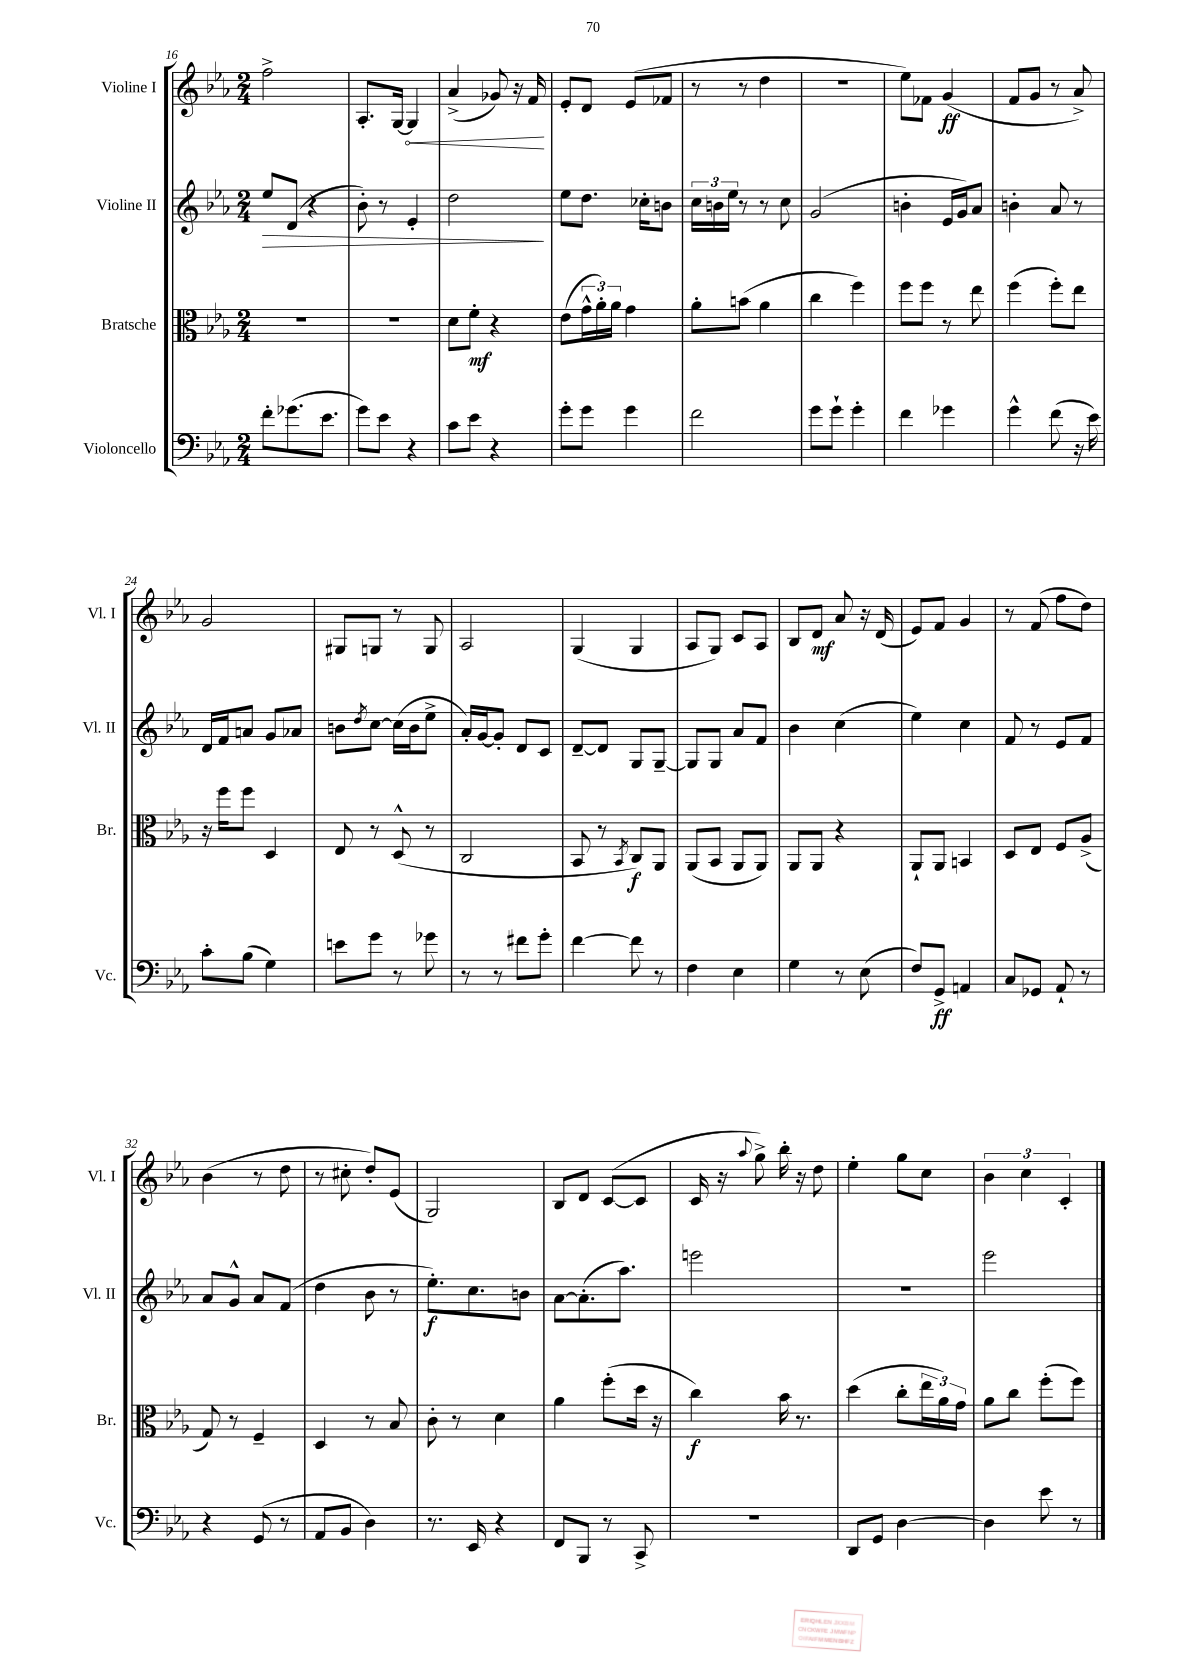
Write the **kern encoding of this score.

**kern	**kern	**kern	**kern
*staff4	*staff3	*staff2	*staff1
*clefF4	*clefC3	*clefG2	*clefG2
*k[b-e-a-]	*k[b-e-a-]	*k[b-e-a-]	*k[b-e-a-]
*M2/4	*M2/4	*M2/4	*M2/4
8f'	2r	8ee-	2ff^
(8.g-	.	(8d	.
.	.	4r	.
8.e-	.	.	.
=	=	=	=
8g)	2r	8b-')	8.A-'
8e-	.	8r	.
.	.	.	[16G
4r	.	4e-'	4G]
=	=	=	=
8c	8d	2dd	(4a-^
8e-	8f'	.	.
4r	4r	.	8g-)
.	.	.	16r
.	.	.	16f
=	=	=	=
8g'	(8e-	8ee-	8e-'
8g	24g^^	8.dd	8d
.	24a-')	.	.
.	24a-	.	.
4g	4g	.	(8e-
.	.	16cc-'	.
.	.	8b	8f-
=	=	=	=
2f	8a-'	24cc	8r
.	.	24b	.
.	.	24ee-	.
.	(8b	8r	8r
.	4a-	8r	4dd
.	.	8cc	.
=	=	=	=
8g	4cc	(2g	2r
8g`	.	.	.
4g'	4ff)	.	.
=	=	=	=
4f	8ff	4b'	8ee-)
.	8ff	.	8f-
4g-	8r	16e-	(4g
.	.	16g)	.
.	8ee-	8a-	.
=	=	=	=
4g^^	(4ff	4b'	8f
.	.	.	8g
(8f	8ff')	8a-	8r
16r	8ee-	8r	8a-^)
16e-)	.	.	.
=	=	=	=
8c'	16r	16d	2g
.	16ff	16f	.
(8B-	8ff	8a	.
4G)	4D	8g	.
.	.	8a-	.
=	=	=	=
8e	8E-	8b	8G#
.	.	8qdd	.
8g	8r	[8cc	8G
8r	(8D^^	(16cc]	8r
.	.	16b	.
8g-	8r	8ee-^	8G
=	=	=	=
8r	2C	16a-')	2A-
.	.	[16g	.
8r	.	8g']	.
8f#	.	8d	.
8g'	.	8c	.
=	=	=	=
[4f	8BB-	[8d~	(4G
.	8r	8d]	.
.	8qBB-	.	.
8f]	8C)	8G	4G
8r	8AA-	[8G~	.
=	=	=	=
4F	(8AA-	8G]	8A-
.	8BB-	8G	8G)
4E-	8AA-	8a-	8c
.	8AA-)	8f	8A-
=	=	=	=
4G	8AA-	4b-	8B-
.	8AA-	.	8d
8r	4r	(4cc	8a-
(8E-	.	.	16r
.	.	.	(16d
=	=	=	=
8F)	8AA-`	4ee-)	8e-)
8GG^	8AA-	.	8f
4AA	4BB	4cc	4g
=	=	=	=
8C	8D	8f	8r
8GG-	8E-	8r	(8f
8AA-`	8F	8e-	8ff
8r	(8A-^	8f	8dd)
=	=	=	=
4r	8G)	8a-	(4b-
.	8r	8g^^	.
(8GG	4F~	8a-	8r
8r	.	(8f	8dd
=	=	=	=
8AA-	4D	4dd	8r
8BB-	.	.	8cc#'
4D)	8r	8b-	8dd')
.	8B-	8r	(8e-
=	=	=	=
8.r	8c'	8.ee-')	2G)
.	8r	.	.
16EE-	.	8.cc	.
4r	4d	.	.
.	.	8b	.
=	=	=	=
8FF	4a-	[8a-	8B-
8BBB-	.	(8.a-']	8d
8r	(8ff'	.	([8c
.	.	8.aa-)	.
8CC^	16dd	.	8c]
.	16r	.	.
=	=	=	=
2r	4cc)	2eee	16c
.	.	.	16r
.	.	.	8qqaa-
.	.	.	8gg^)
.	16b-	.	16bb-'
.	8.r	.	16r
.	.	.	8dd
=	=	=	=
8DD	(4dd	2r	4ee-'
8GG	.	.	.
[4D	8cc'	.	8gg
.	24ee-	.	8cc
.	24a-)	.	.
.	24g	.	.
=	=	=	=
4D]	8a-	2eee-	6b-
.	8cc	.	.
.	.	.	6cc
8e-	(8ff'	.	.
.	.	.	6c'
8r	8ff)	.	.
==	==	==	==
*-	*-	*-	*-
